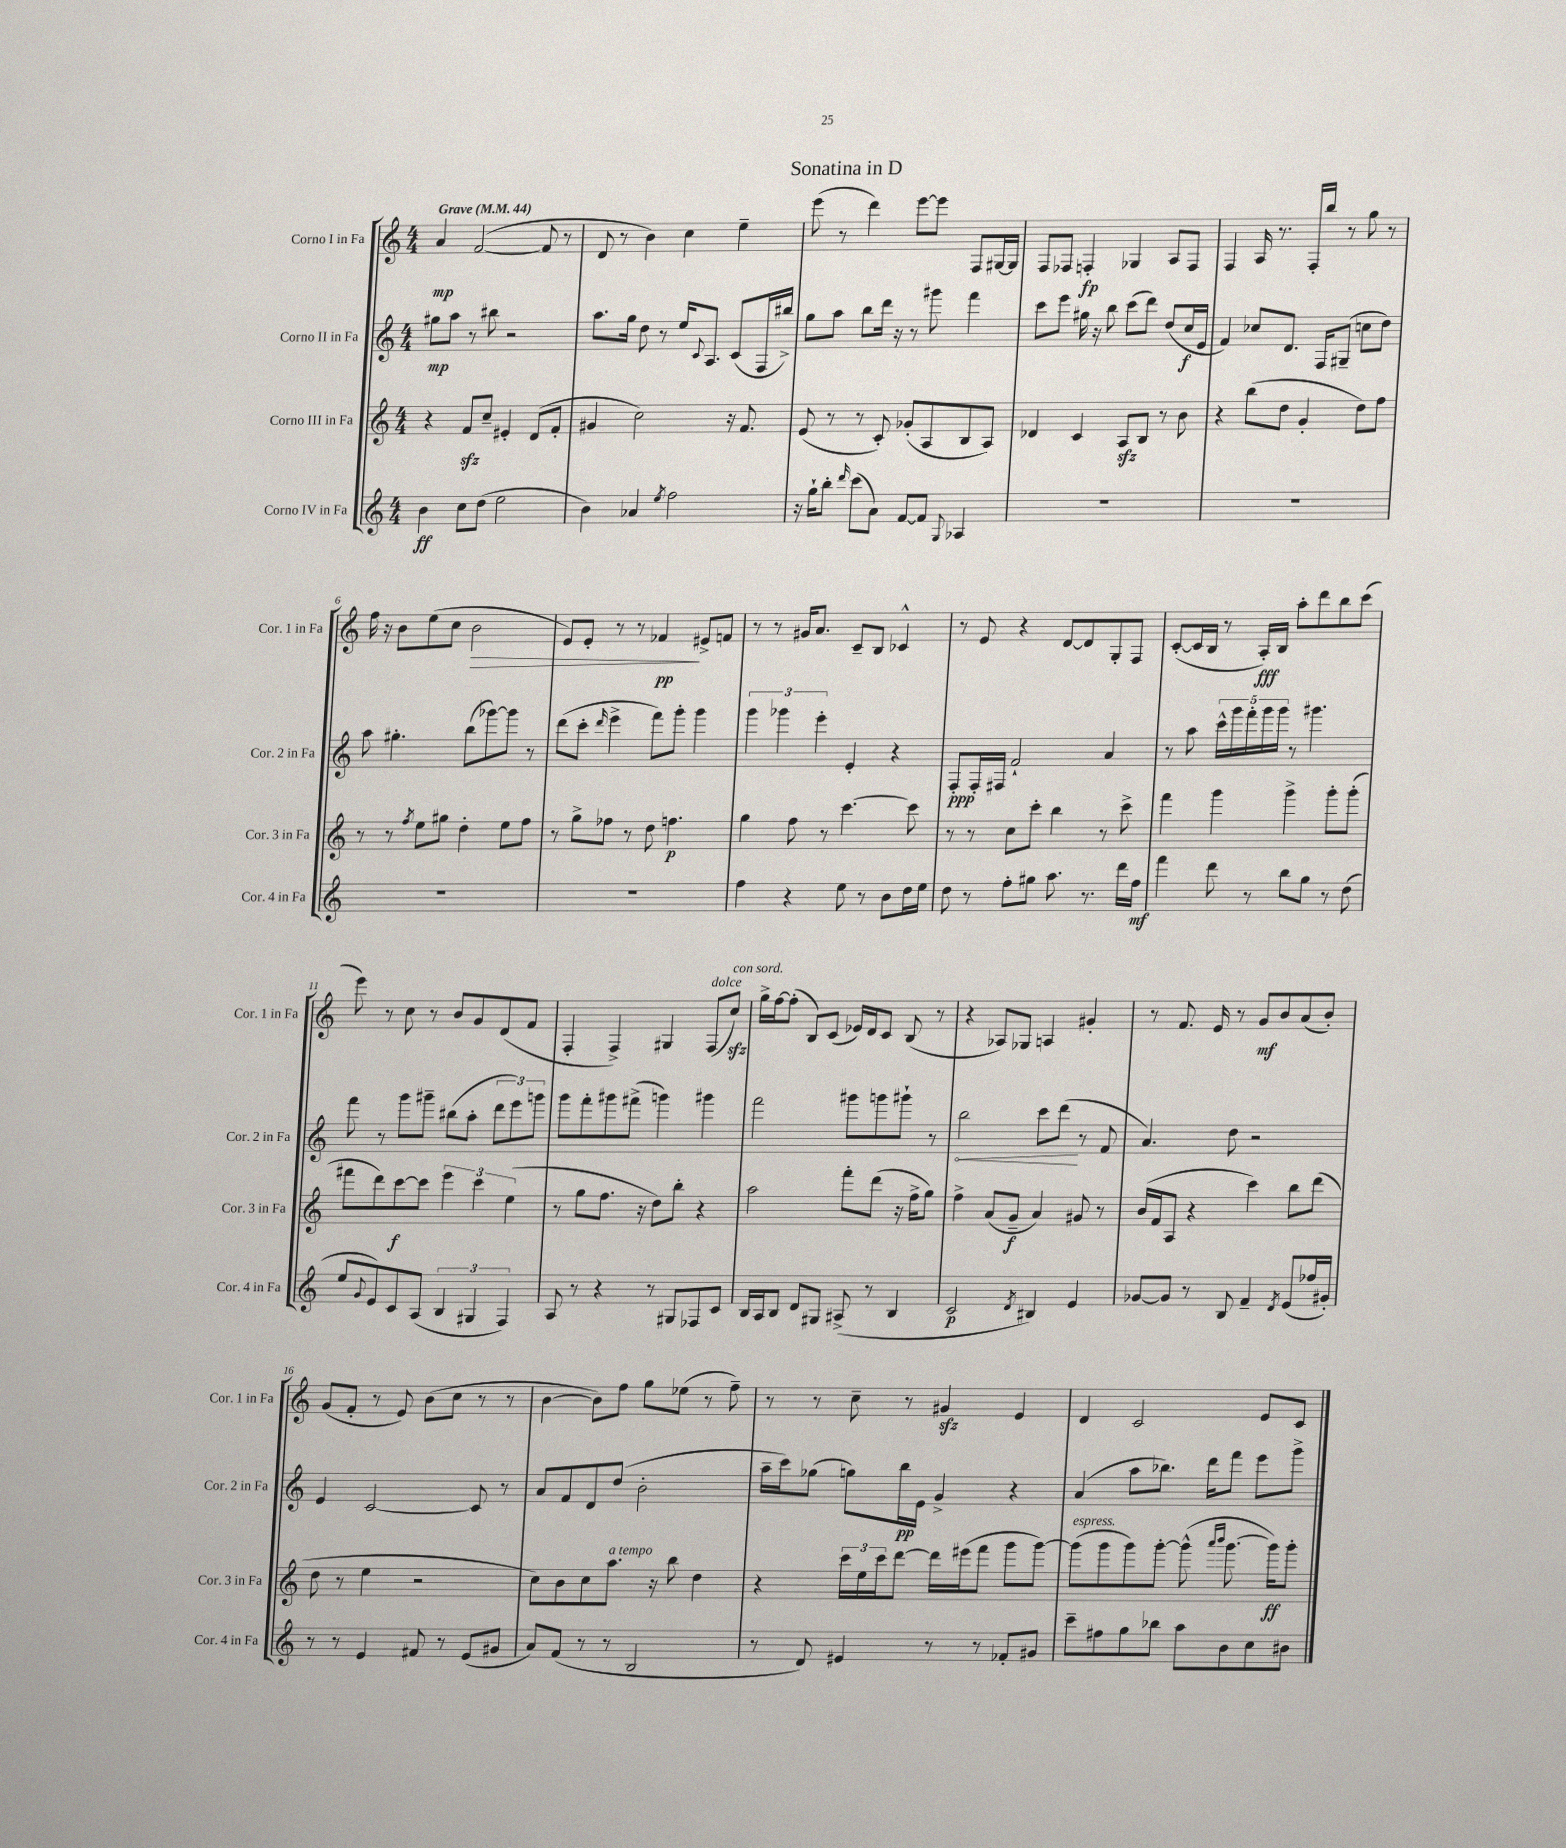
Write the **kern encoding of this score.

**kern	**kern	**kern	**kern
*staff4	*staff3	*staff2	*staff1
*clefG2	*clefG2	*clefG2	*clefG2
*k[]	*k[]	*k[]	*k[]
*M4/4	*M4/4	*M4/4	*M4/4
*MM44	*MM44	*MM44	*MM44
4b	4r	8gg#	4a
.	.	8aa	.
8cc	8f	8r	([2f
(8dd	8cc~	8bb#	.
2ee	4e#'	2r	.
.	(8d	.	8f]
.	8f'	.	8r
=	=	=	=
4b)	4g#	8.aa	8d
.	.	.	8r
.	.	16gg	.
4a-	2cc)	8dd	4b)
.	.	8r	.
8qee	.	.	.
2ff	.	16ee	4cc
.	.	8qqc	.
.	.	8.A	.
.	16r	(8c	4ee~
.	8.f	.	.
.	.	16F	.
.	.	16bb#^)	.
=	=	=	=
16r	(8e	8gg	(8eee
16gg`	.	.	.
8bb'	8r	8aa	8r
16qqddd	.	.	.
(8ccc	8r	8bb	4ddd)
8a)	8c')	16ddd	.
.	.	16r	.
[8f	(8g-'	8r	[8eee
8f]	8A	8ggg#	8eee]
8qqG	.	.	.
4A-	8B	4fff	8F
.	8A)	.	[16G#
.	.	.	16G#]
=	=	=	=
1r	4d-	8ccc	8F
.	.	8eee	8F-
.	4c	16gg#	4F'
.	.	16r	.
.	.	8bb	.
.	8A	(8ccc	4G-
.	8B	8ddd)	.
.	8r	(8dd	8A
.	8b	16cc	8F
.	.	16e	.
=	=	=	=
1r	4r	4f)	4F
.	(8bb	8cc-	16A
.	.	.	8.r
.	8dd	8.d	.
.	4g'	.	16F'
.	.	16F	16bb
.	.	(8G#~	8r
.	8dd)	8cc	8gg
.	8ff	8dd)	8r
=	=	=	=
1r	8r	8aa	16ff
.	.	.	16r
.	8r	4.gg#'	8b
.	8qff	.	.
.	8ee	.	(8ee
.	8gg#	.	8cc
.	4dd'	(8bb	2b
.	.	[8ggg-)	.
.	8ee	8ggg-]	.
.	8ff	8r	.
=	=	=	=
1r	8r	(8ddd	8e)
.	8gg^	8ccc'	8e'
.	.	16qqddd	.
.	8ff-	4eee^	8r
.	8r	.	8r
.	8dd	8fff)	4f-
.	4.ff	8ggg'	.
.	.	4ggg	8e#^
.	.	.	8f
=	=	=	=
4ff	4gg	6ggg	8r
.	.	.	8r
.	.	6ggg-	.
4r	8ff	.	16g#
.	.	.	8.a
.	.	6eee'	.
.	8r	.	.
8ee	[4.ccc	4e'	8c~
8r	.	.	8B
8b	.	4r	4c-^^
16dd	8ccc]	.	.
16ee	.	.	.
=	=	=	=
8dd	8r	8F'	8r
8r	8r	16F'	8e
.	.	16F#	.
8ff'	8cc	2f`	4r
8gg#	8ccc'	.	.
8.aa	4bb	.	[8d
.	.	.	8d]
8.r	.	.	.
.	8r	4a	8G'
16ddd	8ccc^	.	8F
16ff	.	.	.
=	=	=	=
4fff	4fff	8r	([8c'
.	.	8aa	16c]
.	.	.	16B
8ddd	4ggg	20ccc^^	8r
.	.	20ggg	.
.	.	20fff'	.
8r	.	.	16A')
.	.	20ggg	.
.	.	.	16B
.	.	20ggg	.
8bb	4ggg^	8r	8aa'
8gg	.	4.ggg#	8ddd
8r	8ggg'	.	8bb
(8dd	(8ggg'	.	(8ccc
=	=	=	=
8ee	8fff#	8fff	8eee)
8qqg	.	.	.
8e)	8ddd)	8r	8r
8c	[8ccc	8ggg	8cc
(8A	8ccc]	8ggg#~	8r
6B	6eee	(8bb#	8b
.	.	8aa'	8g
6G#	6ccc	.	.
.	.	12ddd	(8d
6F)	(6ee	12eee)	.
.	.	.	8f
.	.	12ggg	.
=	=	=	=
8A	8r	8ggg	4F'
8r	8gg	8fff'	.
4r	8.ff	8ggg#	4F^)
.	.	(8fff#^	.
.	16r	.	.
8r	8dd)	4ggg)	4G#
8G#	8bb'	.	.
8F-	4r	4ggg#	(8F
8c	.	.	8cc)
=	=	=	=
16B	2aa	2fff	16gg^
16A	.	.	[16ff
8B	.	.	(8ff']
8d	.	.	8B)
8G#	.	.	(8c
(8A#^	8fff'	8ggg#	16e-)
.	.	.	16d
8r	(8ddd	8ggg	8c
4B	16r	8ggg#`	(8B
.	16ff^	.	.
.	8gg)	8r	8r
=	=	=	=
2c	4ff^	2bb	4r
.	(8a	.	8A-)
.	8g~	.	8G-
8qd	.	.	.
4B#)	4a)	8ccc	4A
.	.	(8ddd	.
4e	8g#	8r	4g#'
.	8r	8f	.
=	=	=	=
[8g-	(16b	4.a)	8r
.	16f	.	.
8g-]	8A	.	8.f
8r	4r	.	.
.	.	.	16e
8B	.	8dd	8r
4f~	4ccc)	2r	8g
.	.	.	8b
8qd	.	.	.
(8e	8bb	.	(8a
16ff-	(8ddd	.	8b')
16g#')	.	.	.
=	=	=	=
8r	8dd	4e	(8g
8r	8r	.	8f'
4e	4ee	[2c	8r
.	.	.	8e)
8f#	2r	.	(8b
8r	.	.	8cc
(8e	.	8c]	8r
8g#	.	8r	8r
=	=	=	=
8a)	8cc)	8a	[4b
(8f	8b	8f	.
8r	8cc	8d	8b])
8r	8.aa	(8dd	8ff
2B	.	2b'	8gg
.	16r	.	.
.	8bb	.	(8ee-
.	4dd	.	8r
.	.	.	8ff~)
=	=	=	=
8r	4r	16aa~	8r
.	.	16ccc)	.
8d)	.	(8gg-	8r
4e#	24ccc	8gg)	8cc~
.	24ee	.	.
.	24ccc	.	.
.	[8ddd	16bb	8r
.	.	16e	.
8r	16ddd]	4g^	4g#
.	(16eee#	.	.
8r	8fff	.	.
8f-'	8ggg	4r	4e
8g#	[8ggg)	.	.
=	=	=	=
8ccc~	(8ggg]	(4a	4d
8ff#	8ggg	.	.
8gg	8ggg)	8aa	2c
8bb-	[8ggg'	8.bb-)	.
8aa	(8ggg^^]	.	.
.	.	16ddd	.
.	16qqaaa	.	.
.	16qqbbb	.	.
8b	[8.ggg	8fff	.
8cc	.	8eee	8e
.	16ggg])	.	.
8b#	8ggg'	8ggg^	8c
==	==	==	==
*-	*-	*-	*-
